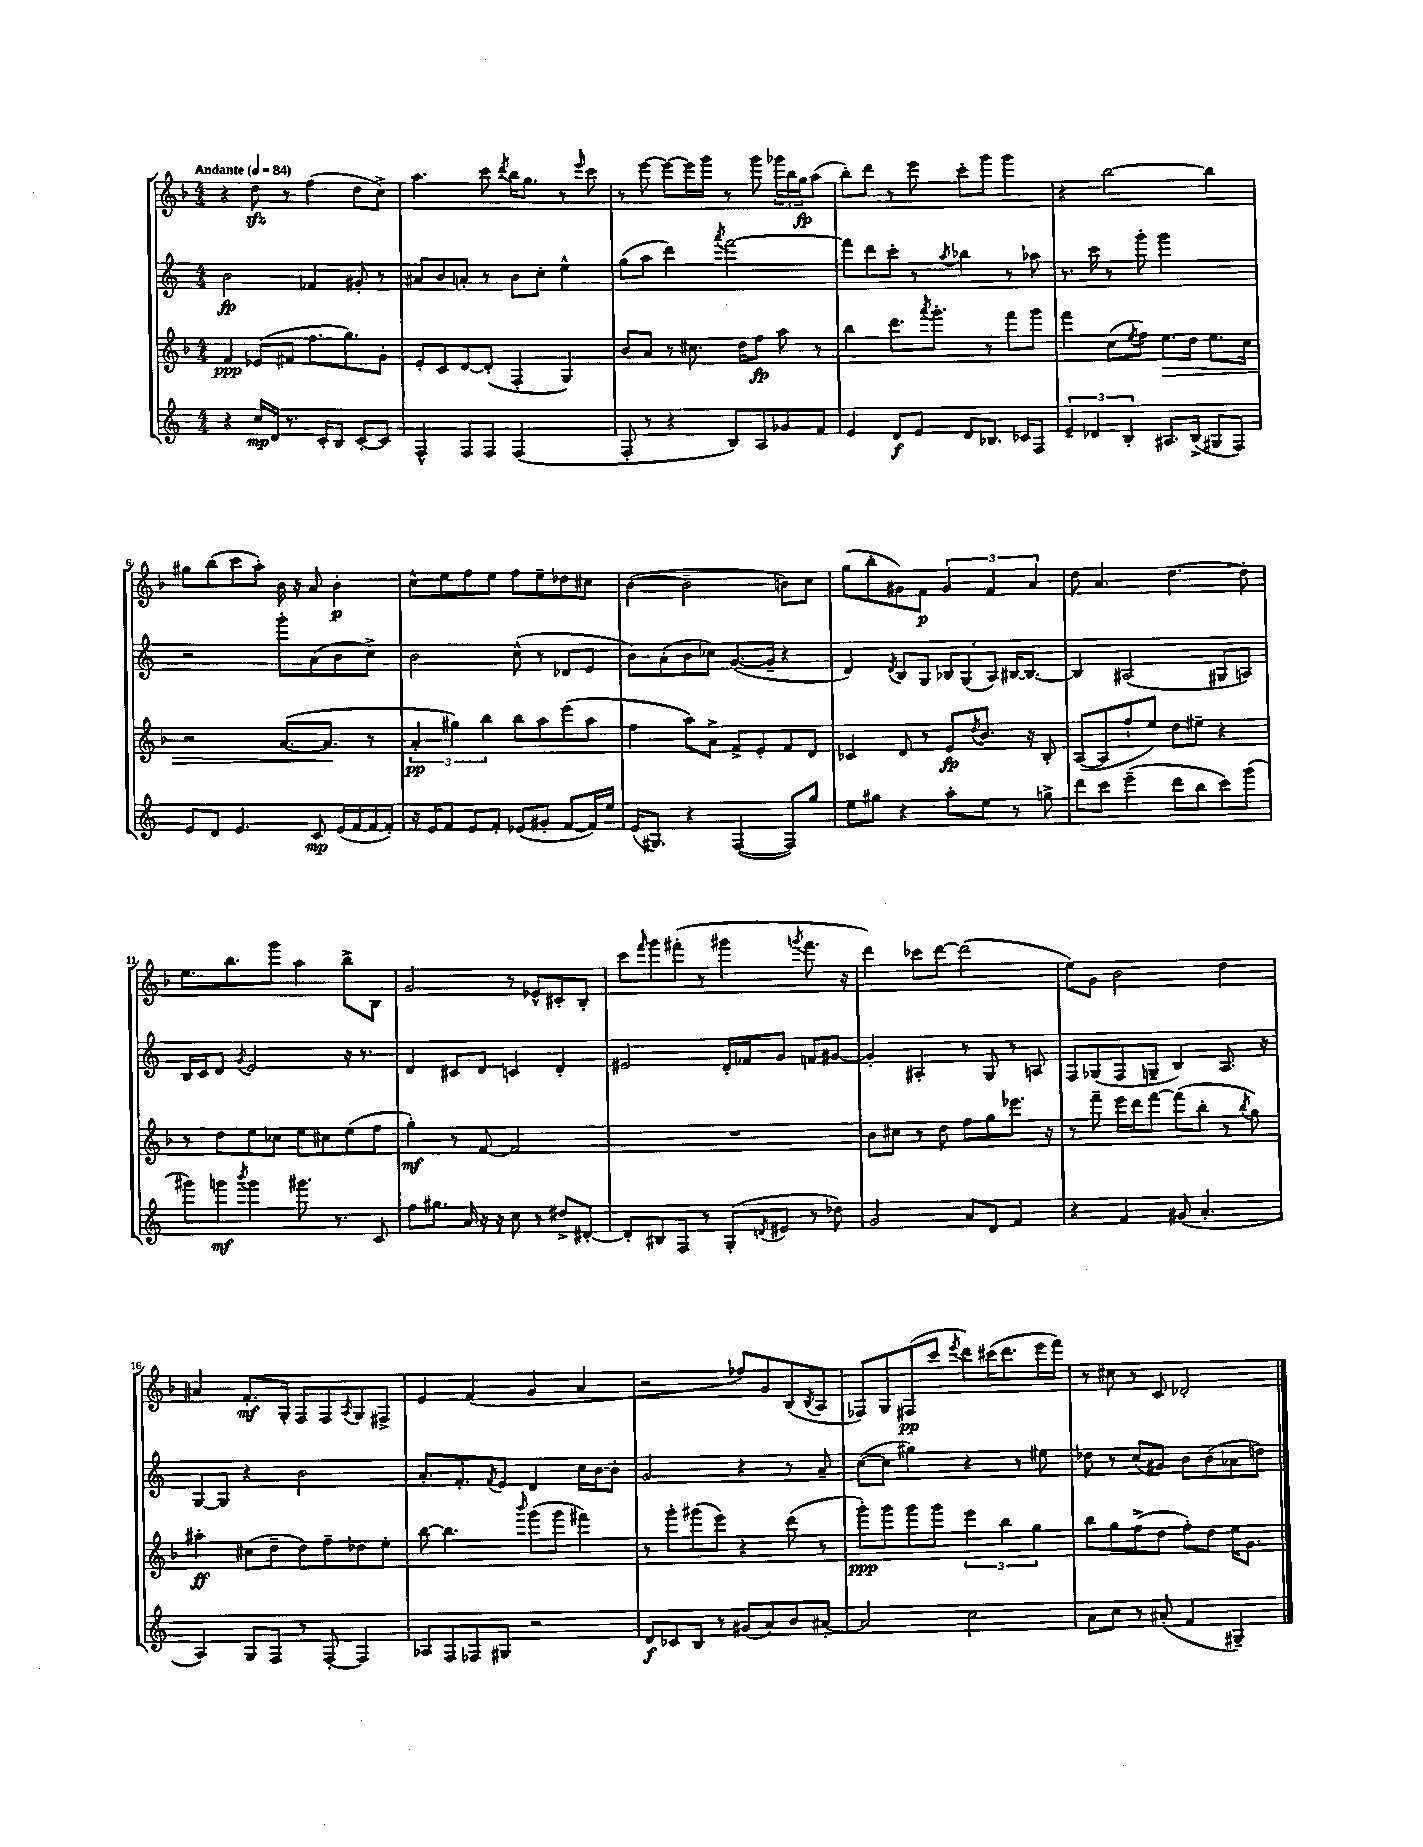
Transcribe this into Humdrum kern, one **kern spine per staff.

**kern	**kern	**kern	**kern
*staff4	*staff3	*staff2	*staff1
*clefG2	*clefG2	*clefG2	*clefG2
*k[]	*k[b-]	*k[]	*k[b-]
*M4/4	*M4/4	*M4/4	*M4/4
*MM84	*MM84	*MM84	*MM84
4r	4f/	2b\	4r
16cc/LL	(8e-/L	.	8dd\
16d/JJ	.	.	.
8.r	8f#/J	.	8r
.	8.ff\L	4f-/	(4ff\
16c'/LK	.	.	.
8B/J	.	.	.
.	8.gg\)	.	.
[8c'/L	.	8g#'/	8dd\L
8c/]J	8g'\J	8r	8cc^\J)
=	=	=	=
4F^^/	8e'/L	8a#/L	4.aa\
.	8c/	8b/	.
8F/L	[8d/	8a'/J	.
8F/J	(8d'/]J	8r	8ccc\
.	.	.	8qddd/
(2F/	4F'/	8b\L	16bb-\LK
.	.	.	8.gg\J
.	.	8cc'\J	.
.	4G/)	4ee^^\	8r
.	.	.	16qqeee/
.	.	.	8ccc\
=	=	=	=
8F'/	8b-/L	(8gg\L	8r
8r	8a/J	8aa\J	[8eee\
4r	8r	4ddd\)	8eee\_L
.	8.cc#\	.	16eee\]L
.	.	.	16ggg\JJ
.	.	8qaaa/	.
8B/L)	.	[2fff\	8r
.	16dd\LK	.	.
8A/	8ff\J	.	8ggg\
8g-/	8aa\	.	24ggg-\LL
.	.	.	24bb-\
.	.	.	24gg\J
8f/J	8r	.	(8aa\J
=	=	=	=
4e/	4bb-\	8fff\]L	8bb-'\L)
.	.	8ddd\	8ddd\J
8d/L	8.ddd\L	8ccc'\J	8r
8e/J	.	8r	8eee\
.	8qaaa/	.	.
.	8.ggg'\J	.	.
.	.	8qaa/	.
8d/L	.	4bb-\	8ccc'\L
8.B-/J	8r	.	8ggg\J
.	8fff\L	8r	4ggg\
16c-/LK	.	.	.
8F/J	8ggg\J	8aa-\	.
=	=	=	=
6e~/	4fff\	8.r	4r
6d-/	.	.	.
.	.	16ccc\	.
.	(8cc\L	8r	[2bb-\
6B'/	.	.	.
.	8qee/	.	.
.	8ff\J)	8ggg'\	.
8.A#/L	8.ee\L	2ggg\	.
(16B^/Jk	16dd\Jk	.	.
8G#/L	8.ee\L	.	4bb-\]
8F/J)	.	.	.
.	16cc\Jk	.	.
=	=	=	=
8e/L	2r	2r	8gg#\L
8d/J	.	.	(8bb-\
4.e/	.	.	8ccc\
.	.	.	8aa'\J)
.	([8.a/L	8ggg'\L	16b-\
.	.	.	16r
8c/	.	(8a\	8a/
.	8.a/]J	.	.
(16e/LL	.	8b\	4b-'\
[16f/	.	.	.
16f/_	8r	8cc^\J)	.
16f'/]JJ)	.	.	.
=	=	=	=
16r	6a'/	2b\	8cc^^\L
16e/LK	.	.	.
8f/J	.	.	8ee\
.	6gg#\)	.	.
8e/L	.	.	8ff\
.	6bb-\	.	.
8f'/J	.	.	8ee\J
(8e-/L	8bb-\L	(8cc^^\	8ff\L
8g#'/J	8aa\	8r	8ee~\
[8f/L	(8eee\	8d-/L	8dd-\
16f/]L)	8aa\J	8e/J	8cc#\J
16ee/JJ	.	.	.
=	=	=	=
(16e/LK	4ff\	8b\L)	([4b-\
8.G#/J)	.	.	.
.	.	(8a'\	.
4r	8aa\L)	8b\	2b-~\]
.	8a^\J	8cc-\J)	.
([4F/	8f^/L	([8.g/L	.
.	8e'/	.	.
.	.	16g~/]Jk	.
8F/]L)	8f/	4r	8b\L)
8gg/J	8d/J	.	8cc\J
=	=	=	=
8ee\L	4c-/	4d/)	(8gg\L
8gg#\J	.	.	8bb-'\
.	.	8qd/	.
4r	8d/	8B/L	8g#\)
.	8r	8G/J	8f\J
8aa'\L	8e/L	12B-/L	6g#/
.	.	(12G/	.
.	8qdd/	.	.
8ee\J	8.b-/J	.	.
.	.	12A/J)	6f/
8r	.	[16B#/LK	.
.	16r	8.B#/_J	.
.	.	.	6a/
8gg^\	8B-'/	.	.
=	=	=	=
8ddd\L	([8A/L	4B#/]	8dd\
8ccc\J	8A/]	.	4.a/
(4eee~\	8ff`/	(2A#/	.
.	8ee/J)	.	.
8ddd\L	8dd\L	.	[4.dd\
8bb\	8ee#~\J	.	.
8ccc\)	4r	8G#/L	.
(8ggg\J	.	8A/J)	8dd'\]
=	=	=	=
8ggg#\L)	8r	16B/LL	8.ee\L
.	.	16c/J	.
8ggg\J	8dd\L	8d/J	.
.	.	.	8.bb-\
8qbbb/	.	8qg/	.
4ggg\	8ee\	2e/	.
.	8cc-\J	.	8ggg\J
8.ggg#\	8ee\L	.	4aa\
.	8cc#\	.	.
8.r	.	.	.
.	(8ee\	16r	8bb-^\L
.	.	8.r	.
8c/	8ff\J	.	8B-\J
=	=	=	=
8ff\L	4gg'\)	4d/	2g/
8.gg#\J	.	.	.
.	8r	8c#/L	.
16a/	.	.	.
16r	[8f/	8d/J	.
16r	.	.	.
8cc\	2f/]	4c/	8r
8r	.	.	8e-^^/L
8dd#^/L	.	4d'/	8c#'/
[8d#'/J	.	.	8B-'/J
=	=	=	=
8d#'/]L	1r	2e#/	8ccc\L
.	.	.	16qqfff/
8B#/	.	.	8ggg\
8F/J	.	.	(8fff#'\J
8r	.	.	8r
(8G'/L	.	16d'/LL	4ggg#\
.	.	16f-/J	.
8qd/	.	.	.
8e#/J	.	8g/J	.
.	.	.	8qggg/
8r	.	8f/L	8.fff#\
8dd-\)	.	[8g#/J	.
.	.	.	16r
=	=	=	=
2g/	8b-\L	4g#'/]	4ddd\)
.	8cc#\J	.	.
.	8r	4A#'/	8ccc-\L
.	8dd\	.	[8ddd\J
8a/L	8ff\L	8r	(2ddd\]
8d/J	8gg\	8G/	.
4f/	8.eee-\J	8r	.
.	.	8A/	.
.	16r	.	.
=	=	=	=
4r	8r	8F/L	8ee\L)
.	8fff~\	(8G-/	8g\J
4f/	16eee\LL	8F/	2b-\
.	16ddd\J	.	.
.	[8fff\J	8G~/J	.
(8g#/	(8fff\]L	4B/)	.
4.a'/	8bb-'\J	.	.
.	8r	8.A/	4dd\
.	8qbb-/	.	.
.	8gg\)	.	.
.	.	16r	.
=	=	=	=
4A/)	4aa#'\	[8G/L	4a#/
.	.	8G/]J	.
8G/L	(8cc#\L	4r	8.f'/L
8F/J	8dd~\J	.	.
.	.	.	16G'/Jk
8r	8dd\L)	2b\	8F/L
[8F'/	8ff~\	.	8F/
.	.	.	8qA/
4F/]	8dd-\	.	8G/
.	8ee'\J	.	8F#^/J
=	=	=	=
8A-/L	[8bb-\	8.a'/L	4e/
8F/	4.bb-\]	.	.
.	.	8.f'/	.
8F-/	.	.	(4f/
.	.	8qf/	.
8G#/J	.	8e/J	.
.	16qqbbb-/	.	.
2r	(8ggg\L	4d/	4g/
.	8ggg\J	.	.
.	4fff#\)	16cc\LL	4a/
.	.	[16b\J	.
.	.	8b'\]J	.
=	=	=	=
8d/L	8r	2g/	2r
8c-/	8ggg'\L	.	.
8B/J	(8ggg#\	.	.
8r	8eee\J)	.	.
(8g#/L	4r	4r	8ff-/L)
8a/)	.	.	8g/
8b/	(8ddd\	8r	(8B-/
.	.	.	8qB-/
[8a#'/J	8r	8a~/	8A/J
=	=	=	=
2a#/]	8ggg'\L)	([8cc\L	8F-/L)
.	8ggg\	8cc\]J	8G/
.	8ggg\	4gg#\)	(8F#/
.	8ggg\J	.	8ccc/J
.	.	.	8qeee/
2cc\	6eee\	4r	8ddd\L)
.	.	.	(16ccc#\K
.	6bb-\	.	.
.	.	.	8.ddd\
.	.	8r	.
.	6gg\	.	.
.	.	8ee#\	16eee\L
.	.	.	16fff\JJ)
=	=	=	=
8a\L	8bb-\L	8dd-\	8r
8cc\J	8gg\	8r	8cc#\
8r	(8ff^\	(8cc/L	8r
(8a#'/	8dd\J	8g#/J)	8c/
4f/	8ff'\L)	8b\L	2d-'/
.	8dd\J	(8b\	.
4G#~/)	16ee\LK	8a-\	.
.	8.g\J	.	.
.	.	8dd\J)	.
==	==	==	==
*-	*-	*-	*-
